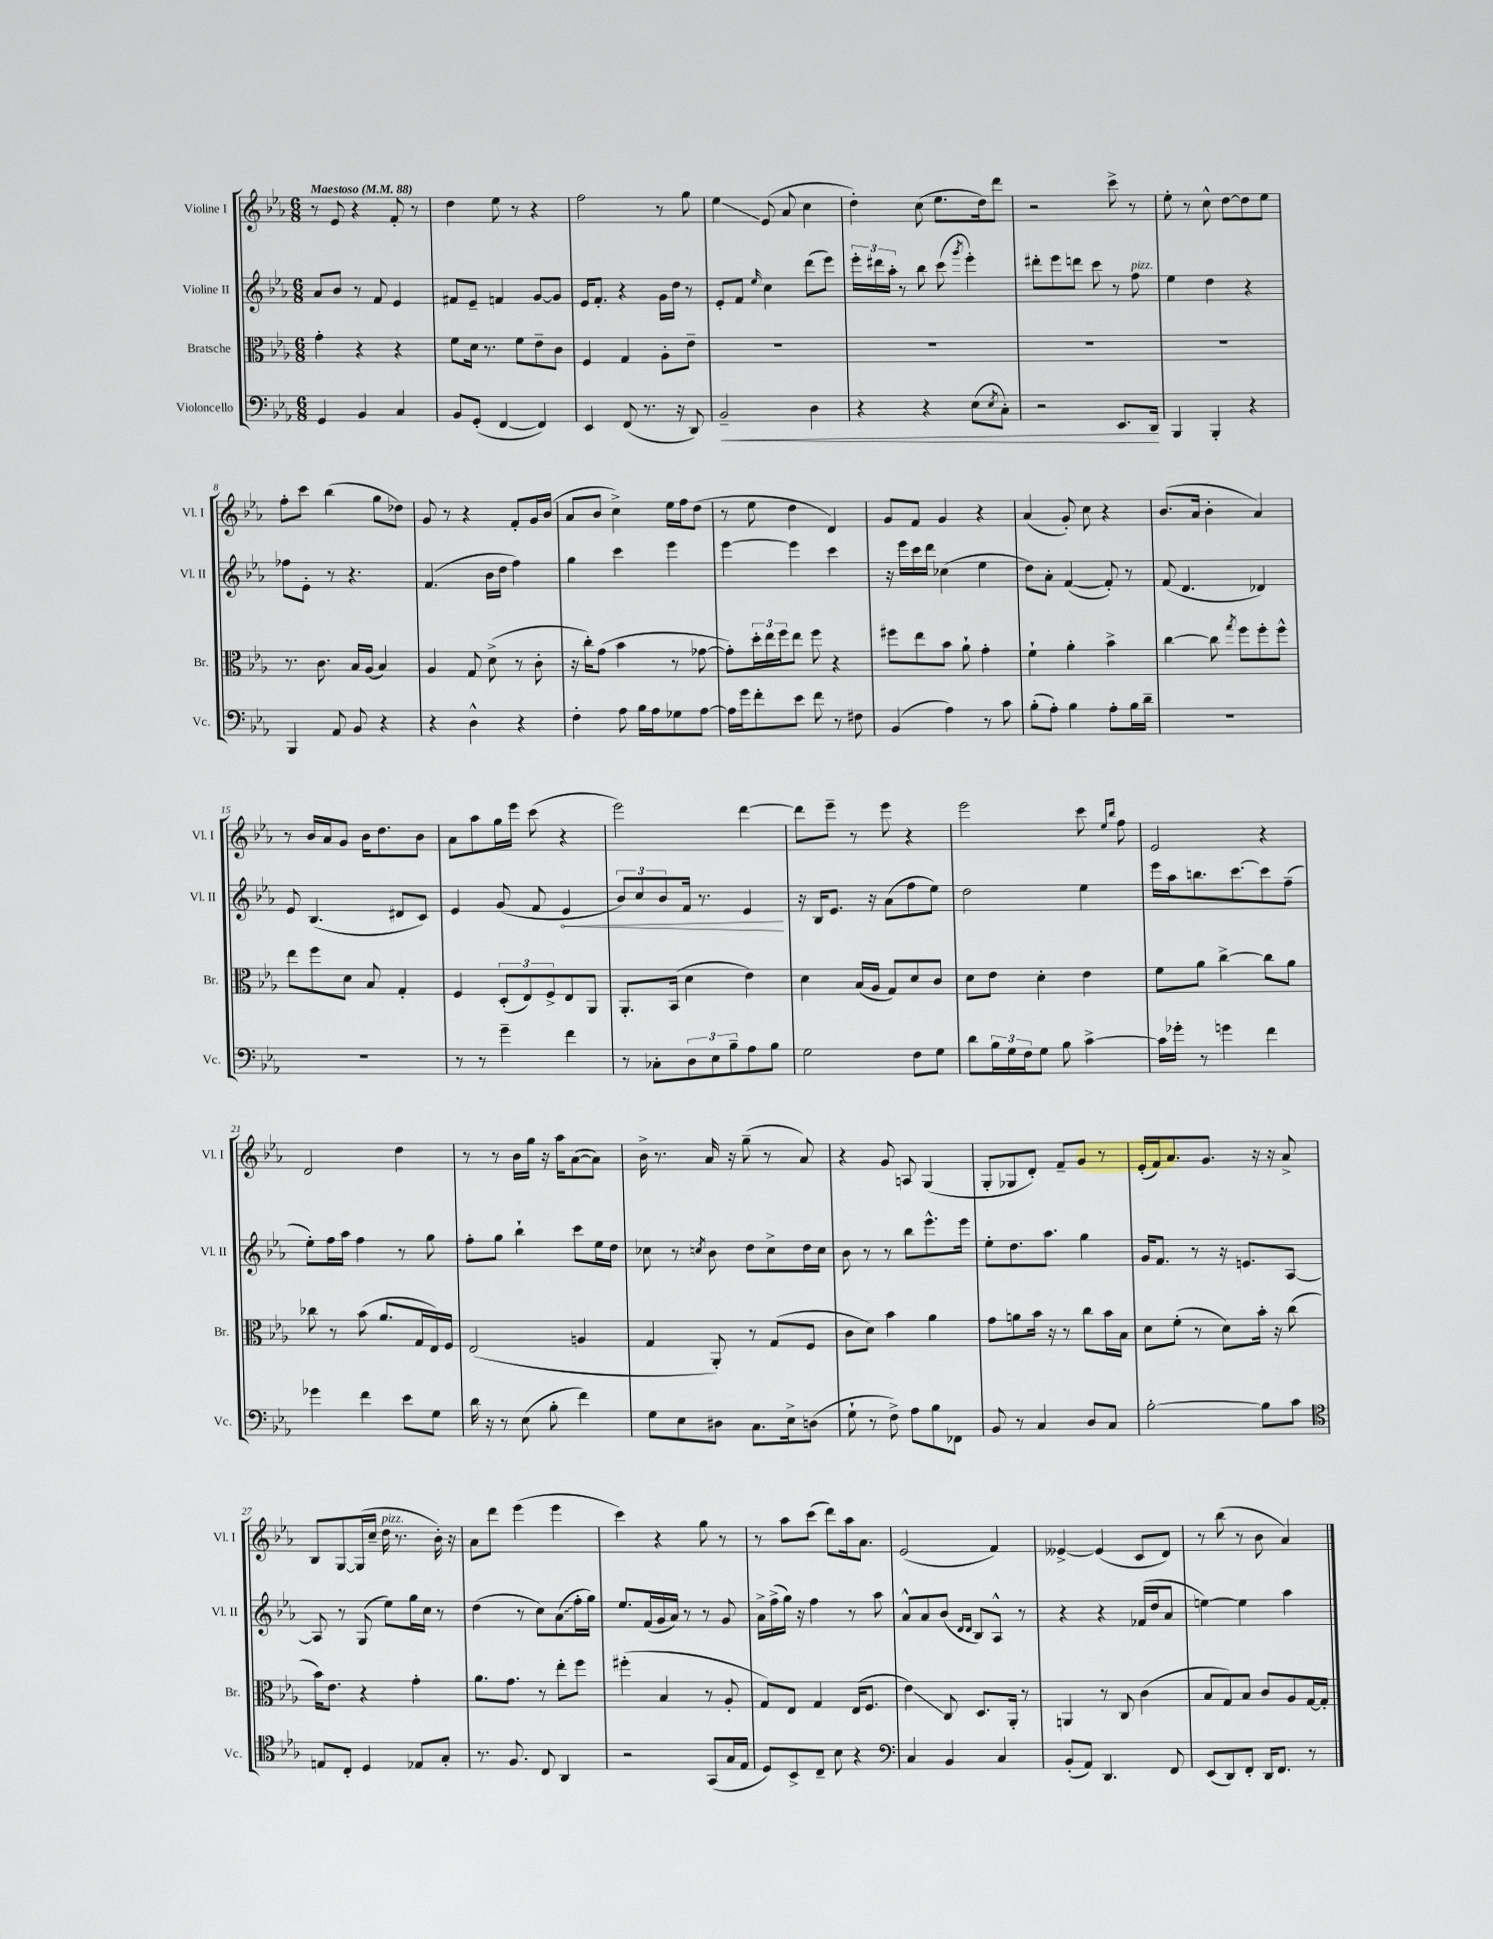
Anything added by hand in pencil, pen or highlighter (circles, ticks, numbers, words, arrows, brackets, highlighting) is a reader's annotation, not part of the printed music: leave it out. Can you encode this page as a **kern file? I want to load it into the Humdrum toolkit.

**kern	**kern	**kern	**kern
*staff4	*staff3	*staff2	*staff1
*clefF4	*clefC3	*clefG2	*clefG2
*k[b-e-a-]	*k[b-e-a-]	*k[b-e-a-]	*k[b-e-a-]
*M6/8	*M6/8	*M6/8	*M6/8
*MM88	*MM88	*MM88	*MM88
4GG/	4g'\	8a-/L	8r
.	.	8b-/J	8e-/
4BB-/	4r	8r	4r
.	.	8f/	.
4C/	4r	4e-/	8f'/
.	.	.	8r
=	=	=	=
8BB-/L	8f\L	8f#/L	4dd\
(8GG'/J	16d\Jk	8e-~/J	.
.	8.r	.	.
[4FF/	.	4f/	8ee-\
.	8f\L	.	8r
4FF/])	8e-~\	[8g/L	4r
.	8c\J	8g/]J	.
=	=	=	=
4EE-/	4F/	16e-/LK	2ff\
.	.	8.f'/J	.
(8FF/	4G/	4r	.
8.r	.	.	.
.	8A-'\L	16g\LL	8r
16r	.	16dd\JJ	.
8DD/)	8e-~\J	8r	8gg\
=	=	=	=
2BB-~/	2.r	8e-'/L	4ee-\
.	.	8f/J	.
.	.	16qqee-/	.
.	.	4cc\	(8e-/
.	.	.	8a-/
4D\	.	(8ddd\L	4cc\
.	.	8eee-\J)	.
=	=	=	=
4r	2.r	24eee-'\LL	4dd'\)
.	.	24ddd#\	.
.	.	24aa-'\JJ	.
.	.	8r	.
4r	.	8bb-\	(8cc\
.	.	(8ccc\	8.ee-\L
.	.	8qggg/	.
(8E-\L	.	4eee-'\)	.
.	.	.	16dd\k)
8qE-/	.	.	.
8C'\J)	.	.	8ddd\J
=	=	=	=
2r	2.r	8ddd#'\L	2r
.	.	8eee-\	.
.	.	8ddd\J	.
.	.	8ccc\	.
8.EE-/L	.	8r	8ccc^\
.	.	8ff\	8r
16DD/Jk	.	.	.
=	=	=	=
4BBB-/	2.r	4ee-\	8ee-'\
.	.	.	8r
4BBB-'/	.	4dd\	8cc^^\
.	.	.	[8dd\L
4r	.	4r	8dd\]
.	.	.	8ee-\J
=	=	=	=
4BBB-/	8.r	8ff-\L	8ff'\L
.	.	8e-'\J	8ccc\J
.	8.c\	.	.
8AA-/	.	8r	(4bb-\
8BB-/	16B-/LL	4.r	.
.	(16A-/JJ	.	.
4r	4B-/)	.	8gg\L
.	.	.	8dd-\J)
=	=	=	=
4r	4A-/	(4.f/	8g/
.	.	.	8r
4D^^\	8G/	.	4r
.	(8d^\	16b-\LL	.
.	.	16dd\JJ	.
4r	8r	4ff\)	8f'/L
.	8c'\	.	16g/L
.	.	.	(16b-/JJ
=	=	=	=
4F'\	16r	4gg\	8a-/L
.	16cc'\LK)	.	.
.	(8g\J	.	8b-/J
8A-\	4b-\	4ccc\	4cc^\)
16B-\LL	.	.	.
16A-\J	.	.	.
8G-\	8r	4eee-\	16ee-\LL
.	.	.	16ff\J
[8A-\J	[8g-\	.	(8dd\J
=	=	=	=
16A-\]LL	8g-'\]L)	[4eee-\	8r
16g\J	.	.	.
8f'\	24dd'\L	.	8ee-\
.	24ee-\	.	.
.	24ff\J	.	.
8e-\J	8ee-\J	4eee-\]	4dd\
8f\	8ff\	.	.
8r	4r	4ccc\	4d/)
8F#\	.	.	.
=	=	=	=
(4BB-/	8ff#\L	16r	8g/L
.	.	16eee-\LL	.
.	8ee-\	16ccc\	8f/J
.	.	16ddd\JJ	.
4A-\)	8b-\J	(4cc-\	4g/
.	8a-`\	.	.
8r	4g'\	4ee-\	4r
8c\	.	.	.
=	=	=	=
(8B-'\L	4f`\	8dd\L)	(4a-/
8A-'\J)	.	8a-'\J	.
4B-\	4a-'\	([4f/	8g'/)
.	.	.	8cc\
8A-'\L	4b-^\	8f'/])	4r
16B-\L	.	8r	.
16d~\JJ	.	.	.
=	=	=	=
2.r	[4cc\	(8f/	(8.b-/L
.	.	4.d/	.
.	.	.	16a-/Jk
.	8cc\]	.	4b-'\
.	8qgg/	.	.
.	8ff\L	.	.
.	8ff'\	4d-/)	4a-/)
.	8ff^^\J	.	.
=	=	=	=
2.r	8ee-\L	8e-/	8r
.	8ff\	(4.B-/	16b-/LL
.	.	.	16a-/J
.	8d\J	.	8g/J
.	8B-/	.	16b-\LK
.	.	.	8.dd\
.	4G'/	8d#/L	.
.	.	8c/J)	8b-\J
=	=	=	=
8r	4F/	4e-/	8a-\L
8r	.	.	8aa-\
4g~\	(12D'/L	(8g/	16gg\L
.	.	.	16eee-\JJ
.	12E-/)	.	.
.	.	8f/	(8ccc\
.	12F^/	.	.
4f\	8E-/	4e-/	4r
.	8AA-/J	.	.
=	=	=	=
8r	8.AA-'/L	12b-/L)	2eee-\)
.	.	12cc/	.
8C-'\L	.	.	.
.	.	12b-/	.
.	(16BB-/Jk	.	.
12D\	4d\	16f/Jk	.
.	.	8.r	.
12E-\	.	.	.
12B-~\	.	.	.
8A-\	4e-\)	4e-/	[4ddd\
8B-\J	.	.	.
=	=	=	=
2G\	4d\	16r	8ddd\]L
.	.	16B-/LK	.
.	.	8.e-/J	8eee-~\J
.	(16B-/LL	.	8r
.	16A-/JJ	16r	.
.	8G/L)	(8a-\L	8eee-\
8F\L	8d/	8ff\	4r
8G\J	8c/J	8ee-\J)	.
=	=	=	=
8d\L	8d\L	2dd\	2eee-\
24B-\L	8e-\J	.	.
24G\	.	.	.
24F\J	.	.	.
8G\J	4d'\	.	.
8B-\	.	.	.
[4c^\	4e-\	4ee-\	8ccc\
.	.	.	16qqee-/LL
.	.	.	16qqbb-/JJ
.	.	.	8ff\
=	=	=	=
16c\]LL	8f\L	16eee-\LL	2e-/
16g-'\JJ	.	16aa-\J	.
8r	8a-\J	8.bb\	.
4g\	[4cc^\	.	.
.	.	[8.ccc\	.
4f\	8cc\]L	8ccc\]	4r
.	8a-\J	(8ff~\J	.
=	=	=	=
4g-\	8cc-\	8ee-'\L)	2d/
.	8r	16ff\L	.
.	.	16aa-\JJ	.
4f\	(8b-\	4ff\	.
.	8.a-/L	.	.
8e-\L	.	8r	4dd\
.	16G/L	.	.
8G\J	16E-/)	8gg\	.
.	16F/JJ	.	.
=	=	=	=
16d\	(2E-/	8ff'\L	8r
16r	.	.	.
8r	.	8gg\J	8r
(8E-\	.	4bb-`\	16b-\LL
.	.	.	16gg\JJ
8B-'\	.	.	16r
.	.	.	16aa-\LK
4f\)	4A/	8ccc\L	([8a-\
.	.	16ee-\L	8a-\]J)
.	.	16dd\JJ	.
=	=	=	=
8G\L	4G/	8cc-\	16b-^\
.	.	.	8.r
8E-\	.	8r	.
.	.	8qcc/	.
8D#\J	8AA-'/)	8b-\	16a-/
.	.	.	16r
8.C\L	8r	8dd\L	(8gg~\
.	(8G/L	8cc^\	8r
16E-^\k	.	.	.
(8D\J	8F/J	16dd\L	8a-/)
.	.	16cc\JJ	.
=	=	=	=
8G`\	8c\L	8b-\	4r
8r	8d\J)	8r	.
8F^\)	4b-\	8r	8g/
8A-\L	.	8bb-\L	8A/
8B-\	4a-\	8.eee-^^\	(4G/
8FF-\J	.	.	.
.	.	16eee-\Jk	.
=	=	=	=
8BB-/	8g\L	8ee-'\L	8G'/L
8r	8a\	8.dd\	8G-/
4C/	16b-\Jk	.	8d'/J)
.	16r	8.aa-\J	.
.	8r	.	8f~/L
8D/L	8cc\L	4gg\	8g/J
8C/J	16b-\L	.	8r
.	16B-\JJ	.	.
=	=	=	=
[2B-'\	8d\L	16g/LK	(16e-'/LL
.	.	8.f/J	16f/J)
.	(8f'\J	.	8.a-/
.	8r	8r	.
.	.	.	8.g/J
.	8d\L)	16r	.
.	.	8.e/L	.
8B-\]L	16b-'\Jk	.	16r
.	16r	.	16r
8c\J	(8cc\	[8A-/J	8a-^/
=	=	=	=
*clefC4	*	*	*
8E/L	16b-\LK)	8A-/]	8B-/L
.	8.e-\J	.	.
8C'/J	.	8r	[8G/
4D/	4r	(8G/	(16G/]L
.	.	.	16cc~/JJ
.	.	8ee-\L)	16dd\
.	.	.	8.r
8E-/L	4g'\	16gg\L	.
.	.	16cc\JJ	.
8G'/J	.	8r	16b-'\)
.	.	.	16r
=	=	=	=
8.r	8.a-\L	(4dd\	8a-\L
.	.	.	8ddd\J
8.F/	8.g\J	.	.
.	.	8r	(4eee-\
8C/	8r	8cc\L)	.
4AA-/	8ee-'\L	(8a-\	4eee-\
.	8ff\J	16ff'\L	.
.	.	16gg\JJ)	.
=	=	=	=
2r	(4ff#'\	8.ee-/L	4ccc\)
.	.	(16f/L	.
.	4B-/	16g/	4r
.	.	16a-/JJ)	.
.	.	8r	.
(8GG/L	8r	8r	8gg\
16G/L	8A-'/	8g/	8r
16E-/JJ	.	.	.
=	=	=	=
8D/L)	8G/L)	16a-^\LL	8r
.	.	(16ff^\	.
8BB-^/	8E-/J	16gg\JJ)	8aa-\L
.	.	16r	.
8C~/J	4G/	4ff\	(8ccc\J
8B-\	.	.	8ddd\L)
4r	(16E-/LK	8r	16aa-\k
.	8.F/J	.	8.a-\J
.	.	8aa-\	.
=	=	=	=
*clefF4	*	*	*
4C/	4e-\)	8a-^^/L	(2e-/
.	.	8a-/	.
4BB-/	8C/	(8b-/J	.
.	.	16qqd/LL	.
.	.	16qqd/JJ	.
.	8.D/L	8B-/L)	.
4C/	.	8A-^^/J	4f/)
.	16AA-'/Jk	.	.
.	8r	8r	.
=	=	=	=
(8BB-'/L	4AA/	4r	[4e--^/
8AA-/J)	.	.	.
4.DD/	8r	4r	(4e--/]
.	8C/	.	.
.	(4c\	(16f-/LL	8c/L
.	.	16dd/J	.
8FF/	.	8a-/J	8d/J)
=	=	=	=
(8EE-/L	8B-/L	[4ee\)	8r
8DD/)	8G/)	.	(8bb-\
8FF'/J	8B-/J	4ee\]	8r
16DD/LK	8c/L	.	8b-\
8.FF/J	.	.	.
.	8A-/	4aa-\	4a-/)
8r	[16G/L	.	.
.	16G'/]JJ	.	.
==	==	==	==
*-	*-	*-	*-
